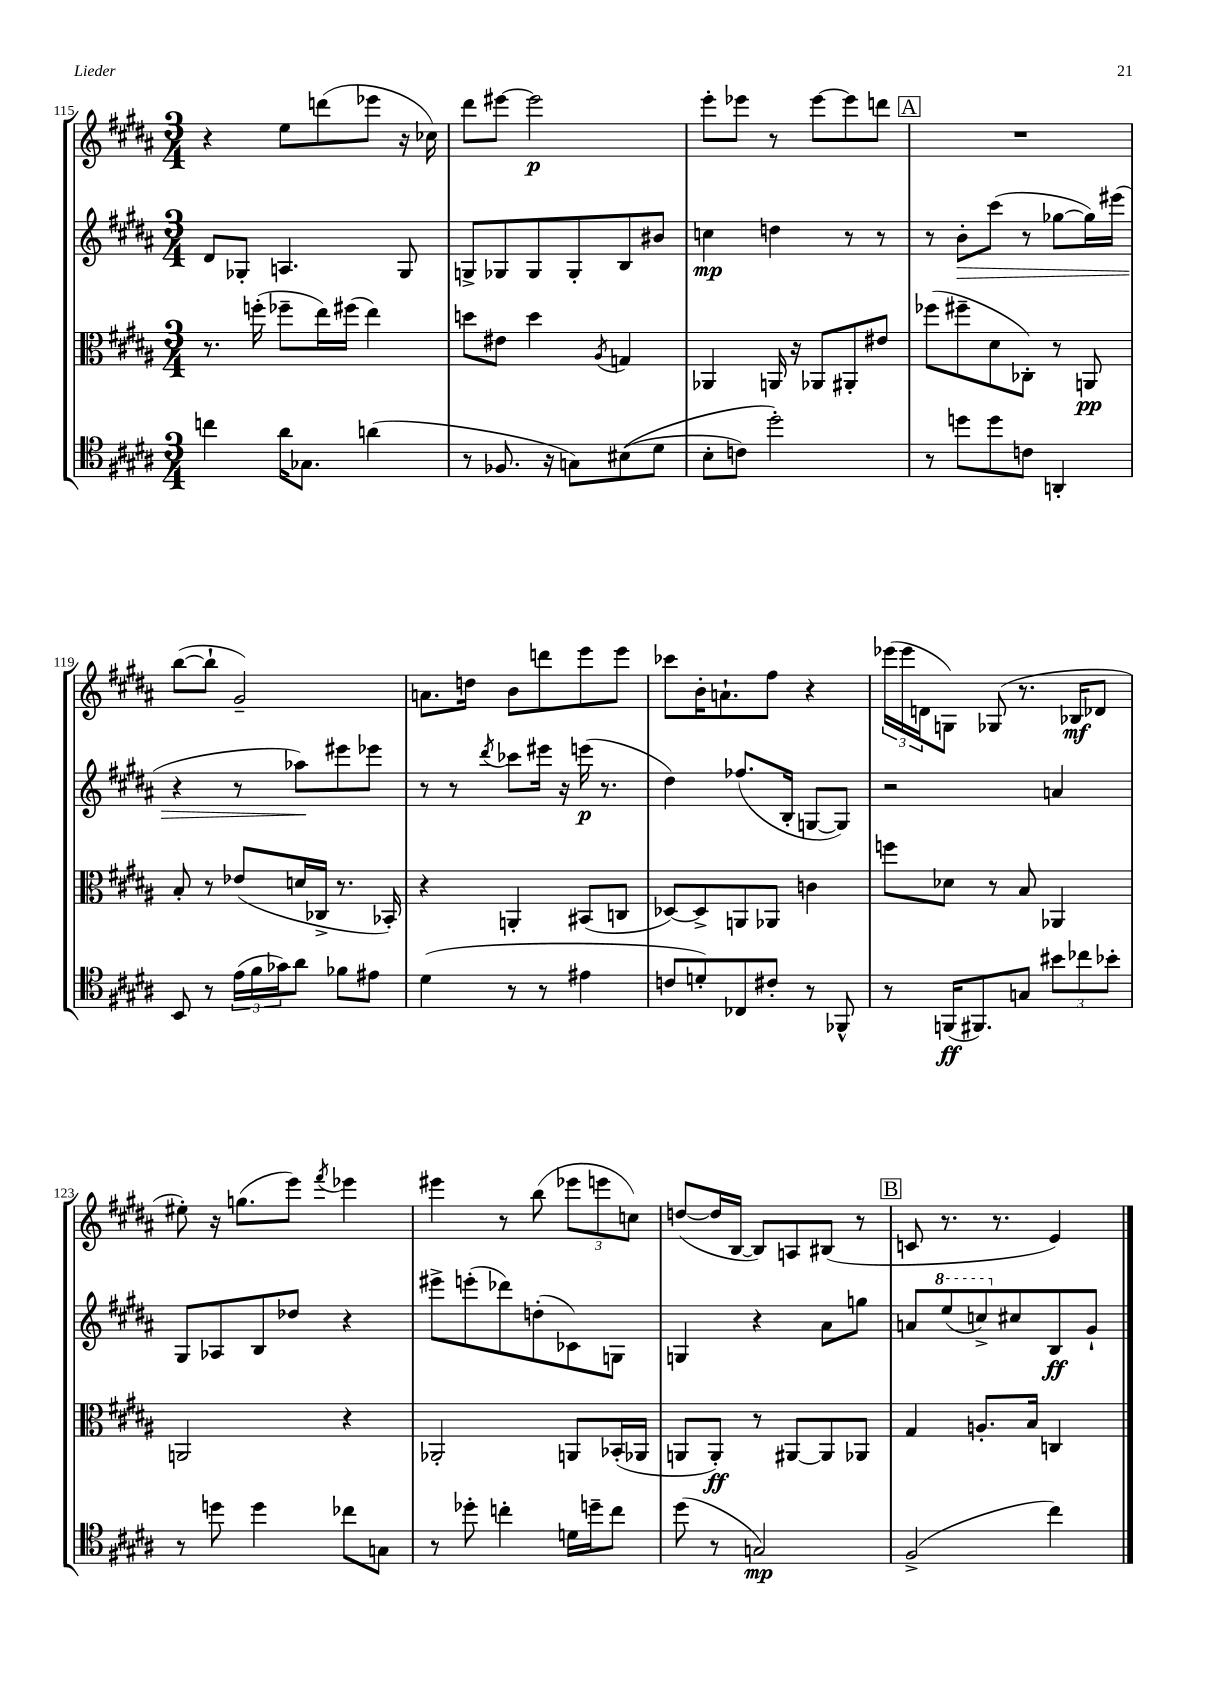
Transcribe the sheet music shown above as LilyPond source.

<<
\new StaffGroup <<
\new Staff = "s0" {
    \clef treble \key b \major \numericTimeSignature \time 3/4
    r4 e''8 d'''8( ees'''8 r16 ces''16) |
    dis'''8 eis'''8~ eis'''2\p |
    e'''8-. ees'''8 r8 ees'''8~ ees'''8 d'''8 |
    \mark \markup { \box "A" } R2. |
    b''8~( b''8-! gis'2--) |
    a'8. d''16 b'8 d'''8 e'''8 e'''8 |
    ces'''8 b'16-. a'8.-! fis''8 r4 |
    \tuplet 3/2 { ees'''16( ees'''16 d'16 } g8) ges8( r8. bes16\mf des'8 |
    eis''8-.) r16 g''8.( e'''8) \acciaccatura { fis'''8 } ees'''4 |
    eis'''4 r8 b''8( \tuplet 3/2 { ees'''8 e'''8 c''8) } |
    d''8~( d''16 b16~ b8) a8 bis8( r8 |
    \mark \markup { \box "B" } c'8 r8. r8. e'4) \bar "|." |
}
\new Staff = "s1" {
    \clef treble \key b \major \numericTimeSignature \time 3/4
    dis'8 ges8-. a4. ges8 |
    g8-> ges8 ges8 ges8-. b8 bis'8 |
    c''4\mp d''4 r8 r8 |
    \mark \markup { \box "A" } r8 b'8-.\> cis'''8( r8 ges''8~ ges''16) eis'''16( |
    r4 r8 aes''8\!) eis'''8 ees'''8 |
    r8 r8 \acciaccatura { dis'''8 } ces'''8 eis'''16 r16 e'''16\p( r8. |
    dis''4) fes''8.( b16-. g8~ g8) |
    r2 a'4 |
    gis8 aes8 b8 des''8 r4 |
    eis'''8-> e'''8-.( des'''8) d''8-.( ces'8) g8 |
    g4 r4 ais'8 g''8 |
    \mark \markup { \box "B" } a'8 \ottava #1 e'''8( c'''8->) \ottava #0 cis''!8 b8\ff gis'8-! \bar "|." |
}
\new Staff = "s2" {
    \clef alto \key b \major \numericTimeSignature \time 3/4
    r8. f''16-.( fes''8-- e''16) fis''16( e''4) |
    d''8 eis'8 d''4 \acciaccatura { ais8 } g4 |
    aes,4 a,16 r16 aes,8 ais,8-. eis'8 |
    \mark \markup { \box "A" } fes''8( fis''8-- dis'8 ces8-.) r8 a,8\pp |
    b8-. r8 ees'8( d'16 ces16-> r8. bes,16-.) |
    r4 a,4-. bis,8( c8 |
    des8~) des8-> a,8 aes,8 c'4 |
    f''8 des'8 r8 b8 aes,4 |
    a,2 r4 |
    aes,2-. a,8 bes,16-.( aes,16 |
    a,8 a,8-.\ff) r8 ais,8~ ais,8 aes,8 |
    \mark \markup { \box "B" } gis4 a8.-. b16 c4 \bar "|." |
}
\new Staff = "s3" {
    \clef tenor \key b \major \numericTimeSignature \time 3/4
    c''4 ais'16 ges8. a'4( |
    r8 fes8. r16 g8) bis8(\( dis'8 |
    b8-. c'8) dis''2-.\) |
    \mark \markup { \box "A" } r8 d''8 d''8 c'8 a,4-. |
    b,8 r8 \tuplet 3/2 { e'16( fis'16 ges'16) } ais'8 fes'8 eis'8 |
    dis'4( r8 r8 eis'4 |
    c'8 d'8-.) ces8 cis'8-. r8 fes,8-^ |
    r8 f,16\ff( fis,8.) g8 \tuplet 3/2 { bis'8 ces''8 bes'8-. } |
    r8 d''8 d''4 ces''8 g8 |
    r8 des''8-. c''4-. d'16 d''16-- c''8 |
    dis''8( r8 g2\mp) |
    \mark \markup { \box "B" } fis2->( cis''4) \bar "|." |
}
>>
>>
\layout { \context { \Score currentBarNumber = #115 } }
